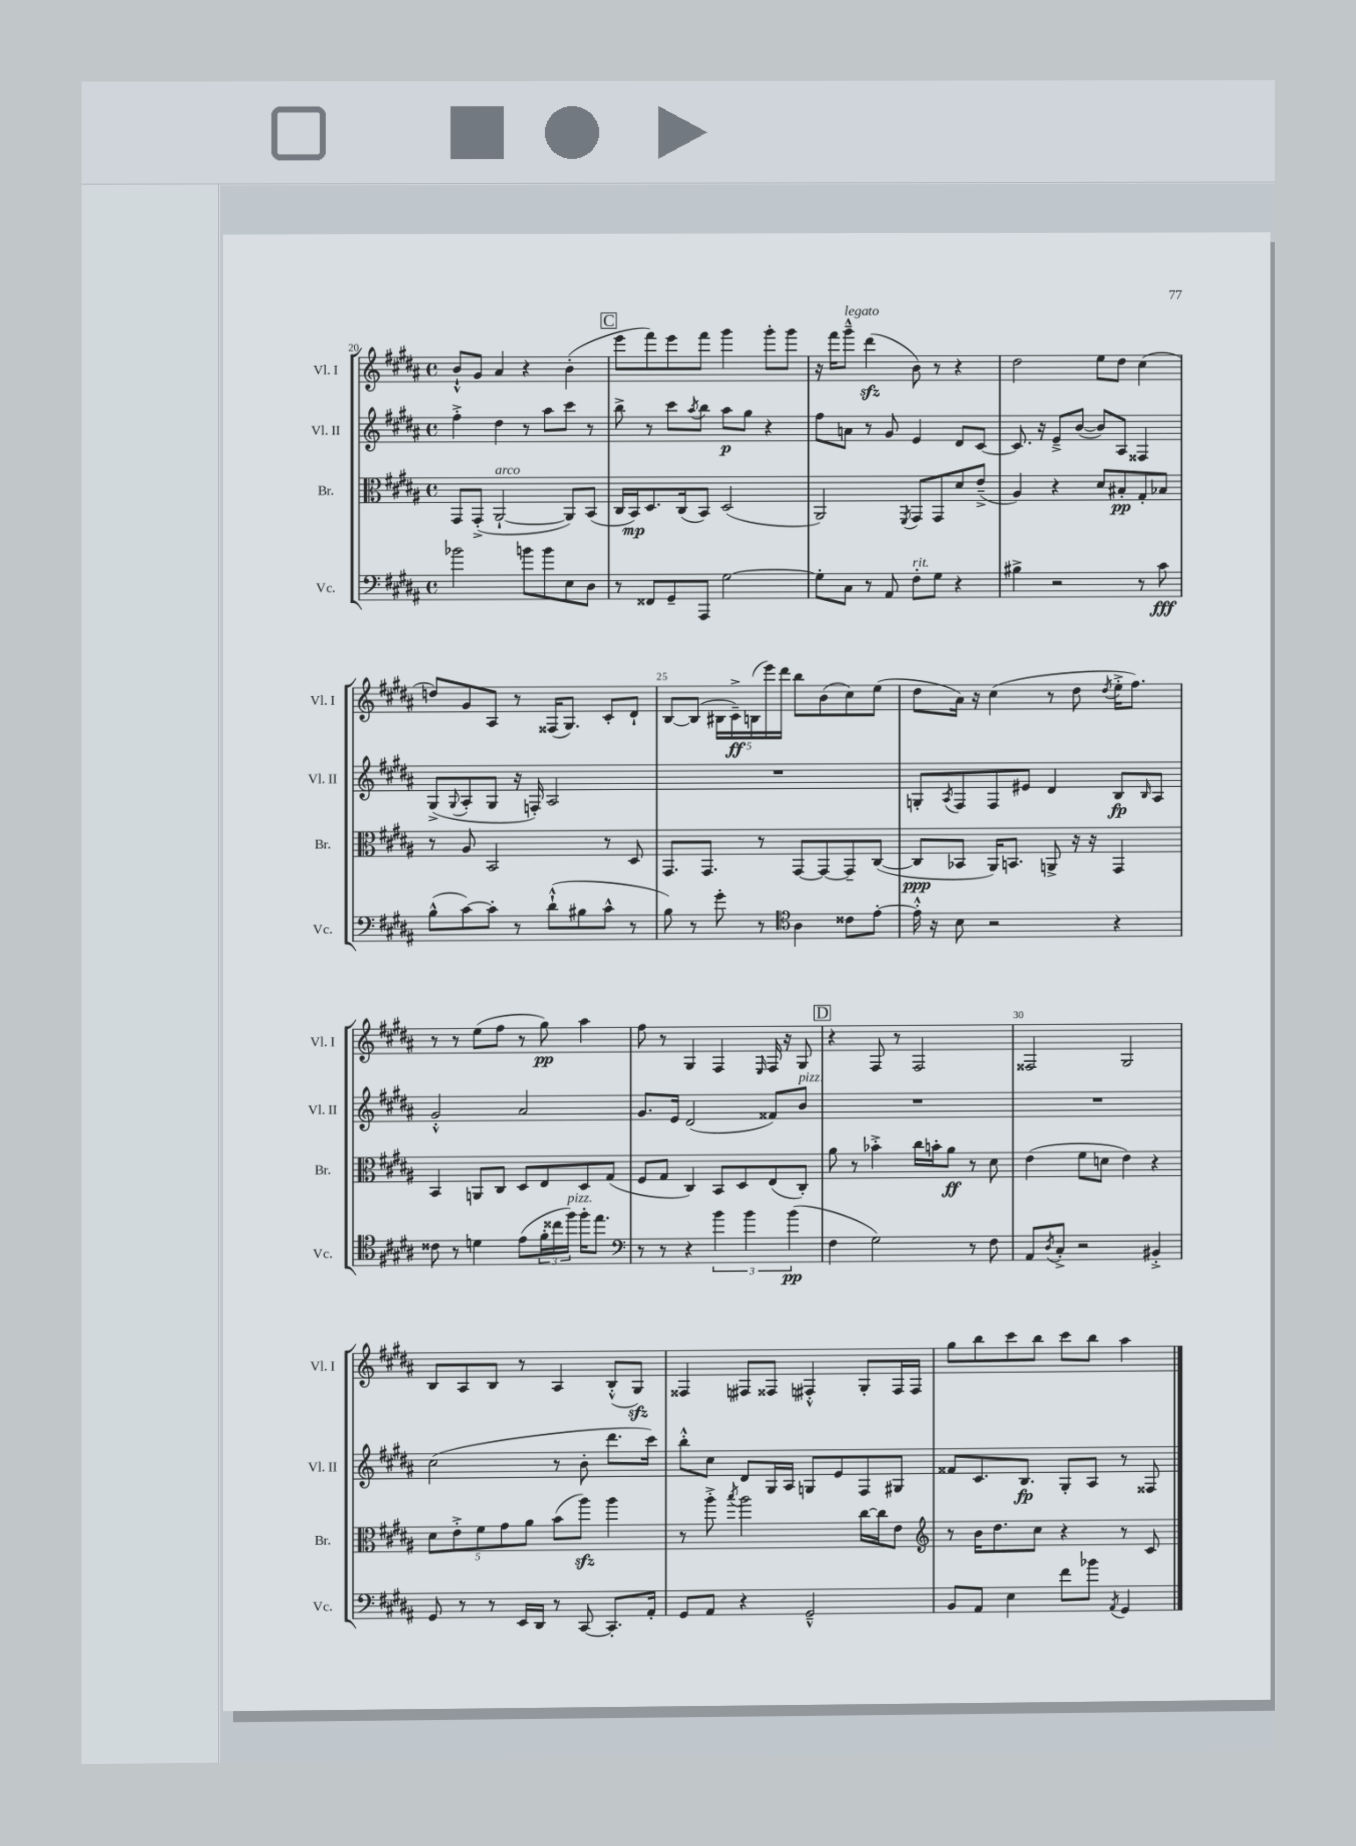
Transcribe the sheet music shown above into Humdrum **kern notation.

**kern	**kern	**kern	**kern
*staff4	*staff3	*staff2	*staff1
*clefF4	*clefC3	*clefG2	*clefG2
*k[f#c#g#d#a#]	*k[f#c#g#d#a#]	*k[f#c#g#d#a#]	*k[f#c#g#d#a#]
*M4/4	*M4/4	*M4/4	*M4/4
*met(c)	*met(c)	*met(c)	*met(c)
2b-	8GG#	4ff#'^	8b`^^
.	(8GG#'^	.	8g#
.	[2AA#`	4dd#	4a#
8b	.	8r	4r
8b	.	8aa#	.
8E	8AA#])	8ccc#	(4b'
8D#	(8BB	8r	.
=	=	=	=
8r	16C#	8bb^	8eee
.	16BB)	.	.
8FF##	8.D#	8r	8fff#)
8GG#~	.	8ccc#	8eee
.	(16C#	.	.
.	.	8qaa#	.
8AAA#	8BB)	8bb	8fff#
[2G#	(2D#	8aa#	4ggg#
.	.	8gg#	.
.	.	4r	8ggg#'
.	.	.	8ggg#
=	=	=	=
8G#']	2AA#)	8ff#	16r
.	.	.	16fff#
8C#	.	8a	8ggg#~^^
8r	.	8r	(4ddd#
8AA#	.	8g#	.
.	8qFF#	.	.
8F#'	8GG#	4e	8b)
8G#	8GG#	.	8r
4r	8d#	8d#	4r
.	(8e~^	[8c#	.
=	=	=	=
4B#^	4A#)	8.c#]	2dd#
.	.	16r	.
2r	4r	8e~^	.
.	.	([8b	.
.	8d#	8b])	8ee
.	8B#'	8A#	8dd#
8r	8G#'	4F##	(4cc#
8c#	8B-	.	.
=	=	=	=
(8B^^	8r	(8G#^	8dd)
.	.	8qqG#	.
[8c#)	8A#	8A#'	8g#
8c#']	2BB	8G#	8A#
8r	.	16r	8r
.	.	16F')	.
(8d#`^^	.	2A#	(16F##
.	.	.	8.G#)
8B#	.	.	.
8c#^^	8r	.	8c#'
8r	8D#	.	8d#`
=	=	=	=
8B)	8.GG#	1r	[8B
8r	.	.	(8B]
.	8.GG#	.	.
8g#'	.	.	20B#
.	.	.	20c#~^)
.	.	.	(20B
8r	8r	.	.
.	.	.	20eee)
.	.	.	20ddd#
*clefC4	*	*	*
4A#	[8GG#	.	8bb
.	8GG#_	.	(8b
8c##	8GG#~]	.	8cc#)
[8e'	([8C#	.	(8ee
=	=	=	=
16e'^^]	8C#]	8G'	8dd#
16r	.	.	.
.	.	8qA#	.
8B	8BB-	8F#	16a#)
.	.	.	16r
2r	16AA#)	8F#	(4cc#
.	8.BB	.	.
.	.	8e#	.
.	8AA^	4d#	8r
.	16r	.	8dd#
.	16r	.	.
.	.	.	8qdd#
4r	4GG#	8B	16ee'^
.	.	.	8.ff#)
.	.	16qqB	.
.	.	8A#	.
=	=	=	=
8c##	4BB	2g#'^^	8r
8r	.	.	8r
4d	8AA	.	(8ee
.	8C#	.	8ff#
(8e	8D#	2a#	8r
24f#'	8E	.	8gg#)
24cc##	.	.	.
24ff#)	.	.	.
16ff#'	8D#	.	4aa#
8.ee	.	.	.
.	(8G#	.	.
=	=	=	=
*clefF4	*	*	*
8r	8F#	8.g#	8ff#
8r	8G#	.	8r
.	.	16e	.
4r	4C#)	(2d#	4G#
6b	8BB	.	4F#
.	8D#	.	.
6b	.	.	.
.	.	.	16qqE
.	(8E	8f##)	16F#
.	.	.	16r
(6b	.	.	.
.	8C#')	8b	8G#
=	=	=	=
4F#	8a#	1r	4r
.	8r	.	.
2G#)	4b-'^	.	8F#
.	.	.	8r
.	16cc#	.	2F#
.	16b'	.	.
.	8a#	.	.
8r	8r	.	.
8F#	8d#	.	.
=	=	=	=
8AA#	(4e	1r	2F##
8qD#	.	.	.
8C#'^	.	.	.
2r	8f#	.	.
.	8d	.	.
.	4e)	.	2G#
4BB#'^	4r	.	.
=	=	=	=
8GG#	10d#	(2cc#	8B
.	10e'^	.	.
8r	.	.	8A#
.	10f#	.	.
8r	.	.	8B
.	10g#	.	.
16EE	.	.	8r
.	10a#	.	.
16DD#	.	.	.
8r	(8b	8r	4A#
[8CC#	8aa#)	8b'	.
8.CC#']	4aa#	8.ddd#	(8B'^^
.	.	.	8G#)
16AA#'	.	16ccc#)	.
=	=	=	=
8GG#	8r	8bb'^^	4F##
8AA#	8aa#'^	8cc#	.
.	8qbb	.	.
4r	2aa#	8d#	8F#
.	.	16G#	8F##
.	.	16A#	.
2GG#~^^	.	8G	4F#'^^
.	.	8e	.
.	[16cc#	8F#	8G#'
.	16cc#]	.	.
.	8e	8G#	16F#
.	.	.	16F#
=	=	=	=
*	*clefG2	*	*
8BB	8r	8f##	8gg#
8AA#	16b	8.c#	8bb
.	8.dd#	.	.
4E	.	.	8ccc#
.	.	8.B	.
.	8cc#	.	8bb
8f#	4r	8G#'	8ccc#
8b-	.	8A#	8bb
8qAA#	.	.	.
4GG#	8r	8r	4aa#
.	8c#	8F##	.
==	==	==	==
*-	*-	*-	*-
